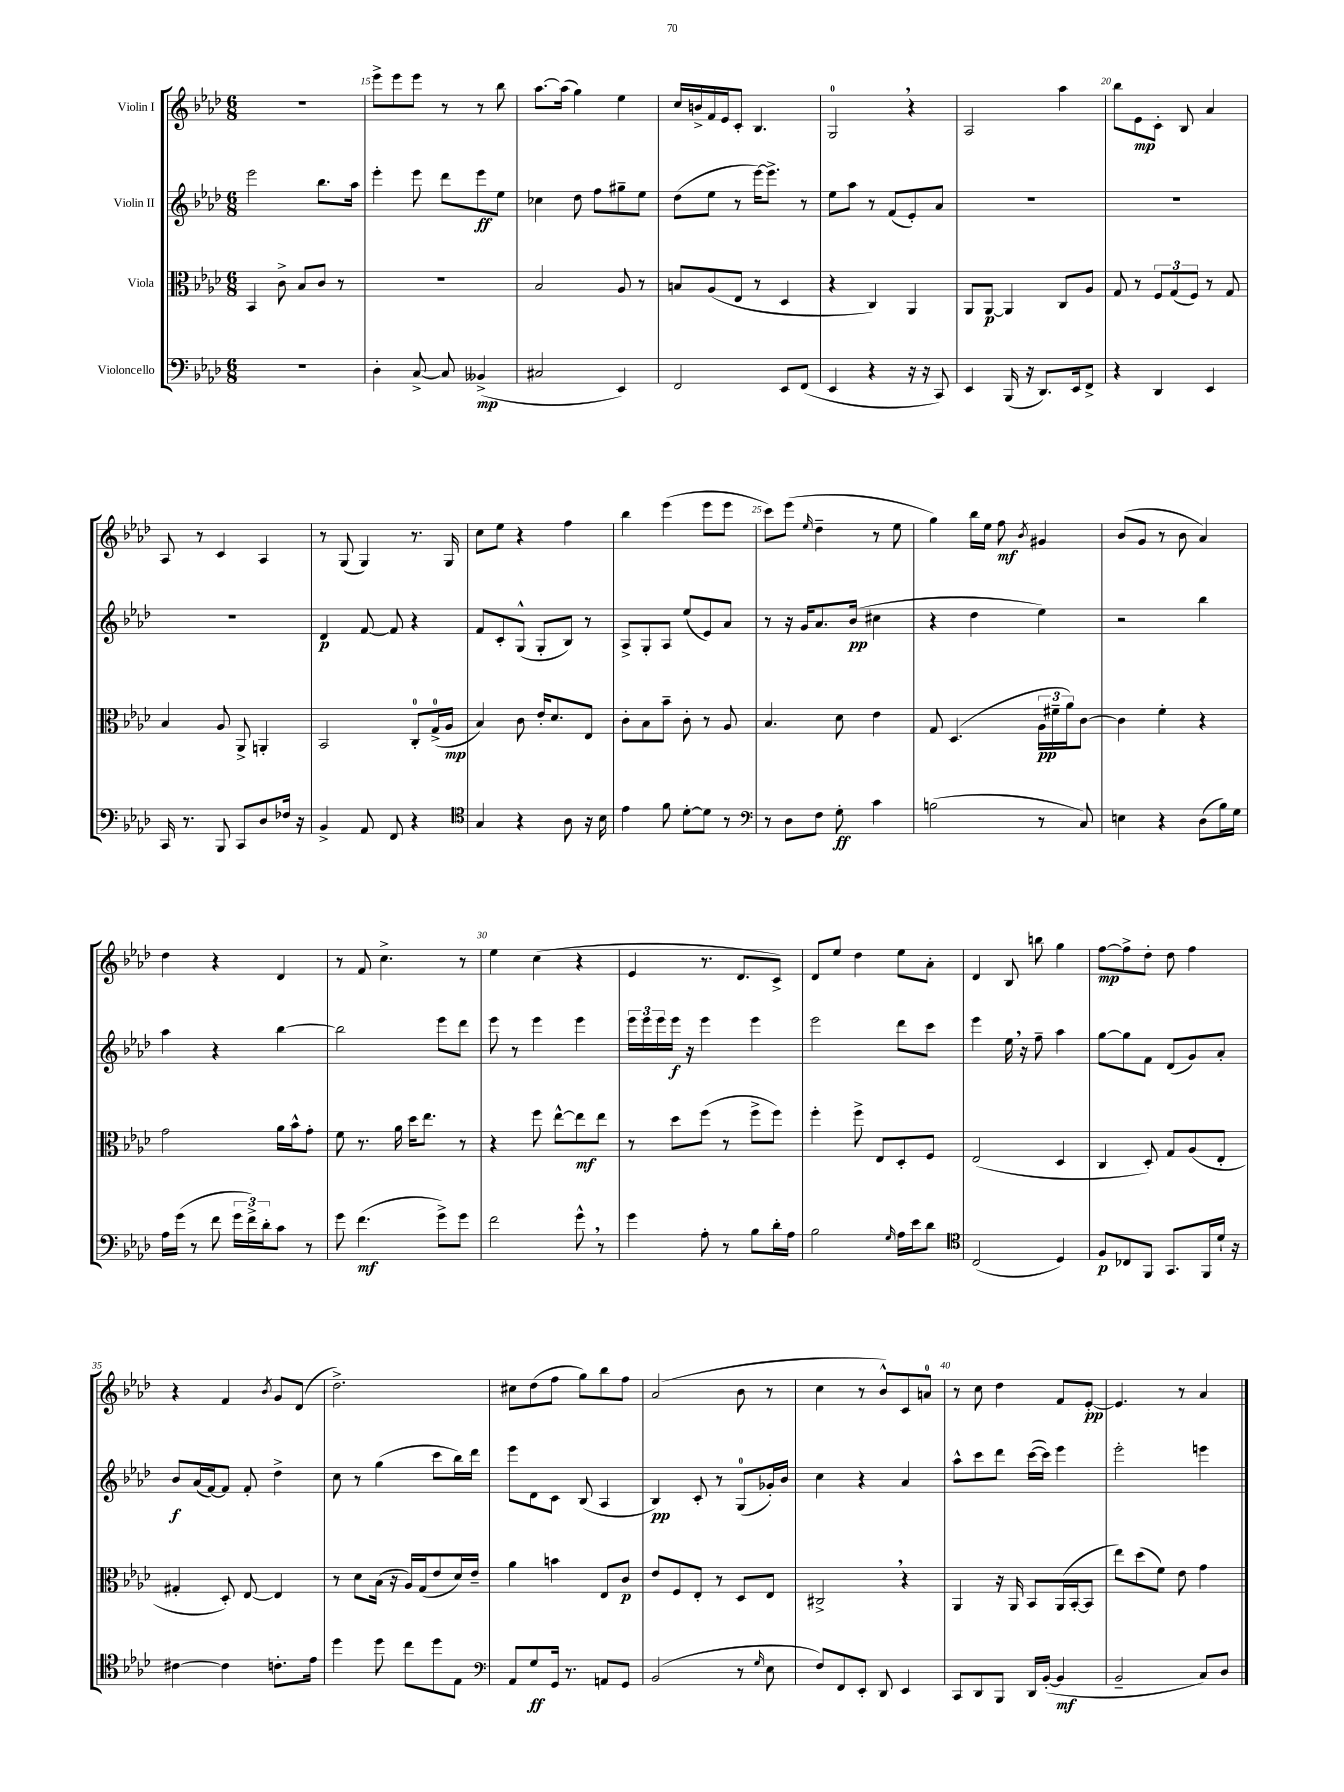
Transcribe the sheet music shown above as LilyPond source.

<<
\new StaffGroup <<
\new Staff = "s0" \with { instrumentName = "Violin I" } {
    \clef treble \key aes \major \numericTimeSignature \time 6/8
    R2. |
    ees'''8-> ees'''8 ees'''8 r8 r8 bes''8 |
    aes''8.~ aes''16( g''4) ees''4 |
    c''16 b'16-> f'16 ees'16 c'8-. bes4. |
    g2-0 \breathe r4 |
    aes2 aes''4 |
    bes''8 ees'8\mp c'8-. bes8 aes'4 |
    aes8 r8 c'4 aes4 |
    r8 g8( g4) r8. g16 |
    c''8 ees''8 r4 f''4 |
    bes''4 ees'''4( ees'''8 ees'''8 |
    c'''8) ees'''8( \grace { ees''16 } des''4-- r8 ees''8 |
    g''4) bes''16 ees''16 f''8\mf \acciaccatura { bes'8 } gis'4 |
    bes'8( g'8 r8 bes'8 aes'4) |
    des''4 r4 des'4 |
    r8 f'8 c''4.-> r8 |
    ees''4 c''4( r4 |
    ees'4 r8. des'8. c'8->) |
    des'8 ees''8 des''4 ees''8 aes'8-. |
    des'4 bes8 b''8 g''4 |
    f''8~\mp f''8-> des''8-. des''8 f''4 |
    r4 f'4 \acciaccatura { bes'8 } g'8 des'8( |
    des''2.->) |
    cis''8 des''8( f''8 g''8) bes''8 f''8 |
    aes'2( bes'8 r8 |
    c''4 r8 bes'8-^) c'8 a'8-0 |
    r8 c''8 des''4 f'8 ees'8~-.\pp |
    ees'4. r8 aes'4 \bar "|." |
}
\new Staff = "s1" \with { instrumentName = "Violin II" } {
    \clef treble \key aes \major \numericTimeSignature \time 6/8
    ees'''2 bes''8. aes''16 |
    ees'''4-. ees'''8 des'''8 ees'''8\ff ees''8 |
    ces''4 des''8 f''8 gis''8-- ees''8 |
    des''8( ees''8 r8 ees'''16~) ees'''8.-> r8 |
    ees''8 aes''8 r8 f'8( ees'8-.) aes'8 |
    R2. |
    R2. |
    R2. |
    des'4\p f'8~ f'8 r4 |
    f'8 c'8-. g8-^( g8-. bes8) r8 |
    aes8-> g8-. aes8 ees''8( ees'8) aes'8 |
    r8 r16 g'16 aes'8. bes'16\pp( cis''4 |
    r4 des''4 ees''4) |
    r2 bes''4 |
    aes''4 r4 bes''4~ |
    bes''2 ees'''8 des'''8 |
    ees'''8 r8 ees'''4 ees'''4 |
    \tuplet 3/2 { ees'''16 ees'''16 ees'''16 } ees'''16\f r16 ees'''4 ees'''4 |
    ees'''2 des'''8 c'''8 |
    ees'''4 ees''16 \breathe r16 f''8-- aes''4 |
    g''8~ g''8 f'8 des'8( g'8) aes'8-. |
    bes'8\f aes'16( f'16~) f'8 f'8-. des''4-> |
    c''8 r8 g''4( c'''8 bes''16) des'''16 |
    ees'''8 des'8 c'8 bes8( aes4 |
    bes4\pp) c'8-. r8 g8-0( ges'16-.) bes'16 |
    c''4 r4 aes'4 |
    aes''8-^ c'''8 des'''8 c'''16~( c'''16) ees'''4 |
    ees'''2-. e'''4 \bar "|." |
}
\new Staff = "s2" \with { instrumentName = "Viola" } {
    \clef alto \key aes \major \numericTimeSignature \time 6/8
    bes,4 c'8-> bes8 c'8 r8 |
    R2. |
    bes2 aes8 r8 |
    b8 aes8( ees8 r8 des4 |
    r4 c4) aes,4 |
    aes,8 aes,8~\p aes,4 c8 aes8 |
    g8 r8 \tuplet 3/2 { f8 g8( f8) } r8 g8 |
    bes4 aes8 aes,8-> a,4-. |
    bes,2 c8-0-. g16-0->( aes16\mp |
    bes4) c'8 ees'16-. des'8. ees8 |
    c'8-. bes8 bes'8-- c'8-. r8 aes8 |
    bes4. des'8 ees'4 |
    g8 des4.( \tuplet 3/2 { aes16\pp fis'16-- aes'16) } c'8~ |
    c'4 f'4-. r4 |
    g'2 aes'16 bes'16-^ g'8-. |
    f'8 r8. aes'16 des''16 ees''8. r8 |
    r4 f''8 ees''8~-^ ees''8\mf ees''8 |
    r8 des''8 f''8( r8 f''8-> f''8) |
    f''4-. f''8-> ees8 des8-. f8 |
    ees2( des4 |
    c4 des8-.) g8 aes8( ees8-. |
    gis4-. des8-.) ees8~ ees4 |
    r8 des'8 bes16( r16 aes16) g16( ees'8 des'16) ees'16-- |
    aes'4 b'4 ees8 c'8\p |
    ees'8 f8 ees8-. r8 des8 ees8 |
    cis2-> \breathe r4 |
    aes,4 r16 aes,16 bes,8 aes,16( bes,16~-. bes,8 |
    ees''8) des''8( f'8) ees'8 g'4 \bar "|." |
}
\new Staff = "s3" \with { instrumentName = "Violoncello" } {
    \clef bass \key aes \major \numericTimeSignature \time 6/8
    R2. |
    des4-. c8~-> c8 beses,4->\mp( |
    cis2 ees,4) |
    f,2 ees,8 f,8( |
    ees,4 r4 r16 r16 c,8) |
    ees,4 bes,,16( r16 des,8.) ees,16 f,8-> |
    r4 des,4 ees,4 |
    c,16 r8. bes,,8 c,8 des8 fes16 r16 |
    bes,4-> aes,8 f,8 r4 |
    \clef tenor g4 r4 aes8 r16 bes16 |
    ees'4 f'8 des'8~-. des'8 r8 |
    \clef bass r8 des8 f8 g8-.\ff c'4 |
    b2( r8 c8) |
    e4 r4 des8( bes16) g16 |
    aes16 g'16( r8 f'8 \tuplet 3/2 { g'16 f'16->) des'16-. } c'8 r8 |
    g'8 f'4.\mf( g'8->) g'8 |
    f'2 g'8-^ \breathe r8 |
    g'4 aes8-. r8 bes8 des'16-. aes16 |
    bes2 \grace { g16 } aes16 ees'16 des'8 |
    \clef tenor c2( des4) |
    f8\p ces8 f,8 g,8. f,16 des'16-! r16 |
    cis'4~ cis'4 c'8.-. ees'16 |
    des''4 des''8 c''8 des''8 ees8 |
    \clef bass aes,8 g8\ff g,16 r8. a,8 g,8 |
    bes,2( r8 \grace { g16 } ees8 |
    f8) f,8 ees,8-. des,8 ees,4 |
    c,8 des,8 bes,,8 des,16 bes,16~-.( bes,4\mf |
    bes,2-- c8) des8 \bar "|." |
}
>>
>>
\layout { \context { \Score currentBarNumber = #14 \override BarNumber.break-visibility = ##(#f #t #t) barNumberVisibility = #(every-nth-bar-number-visible 5) } }
